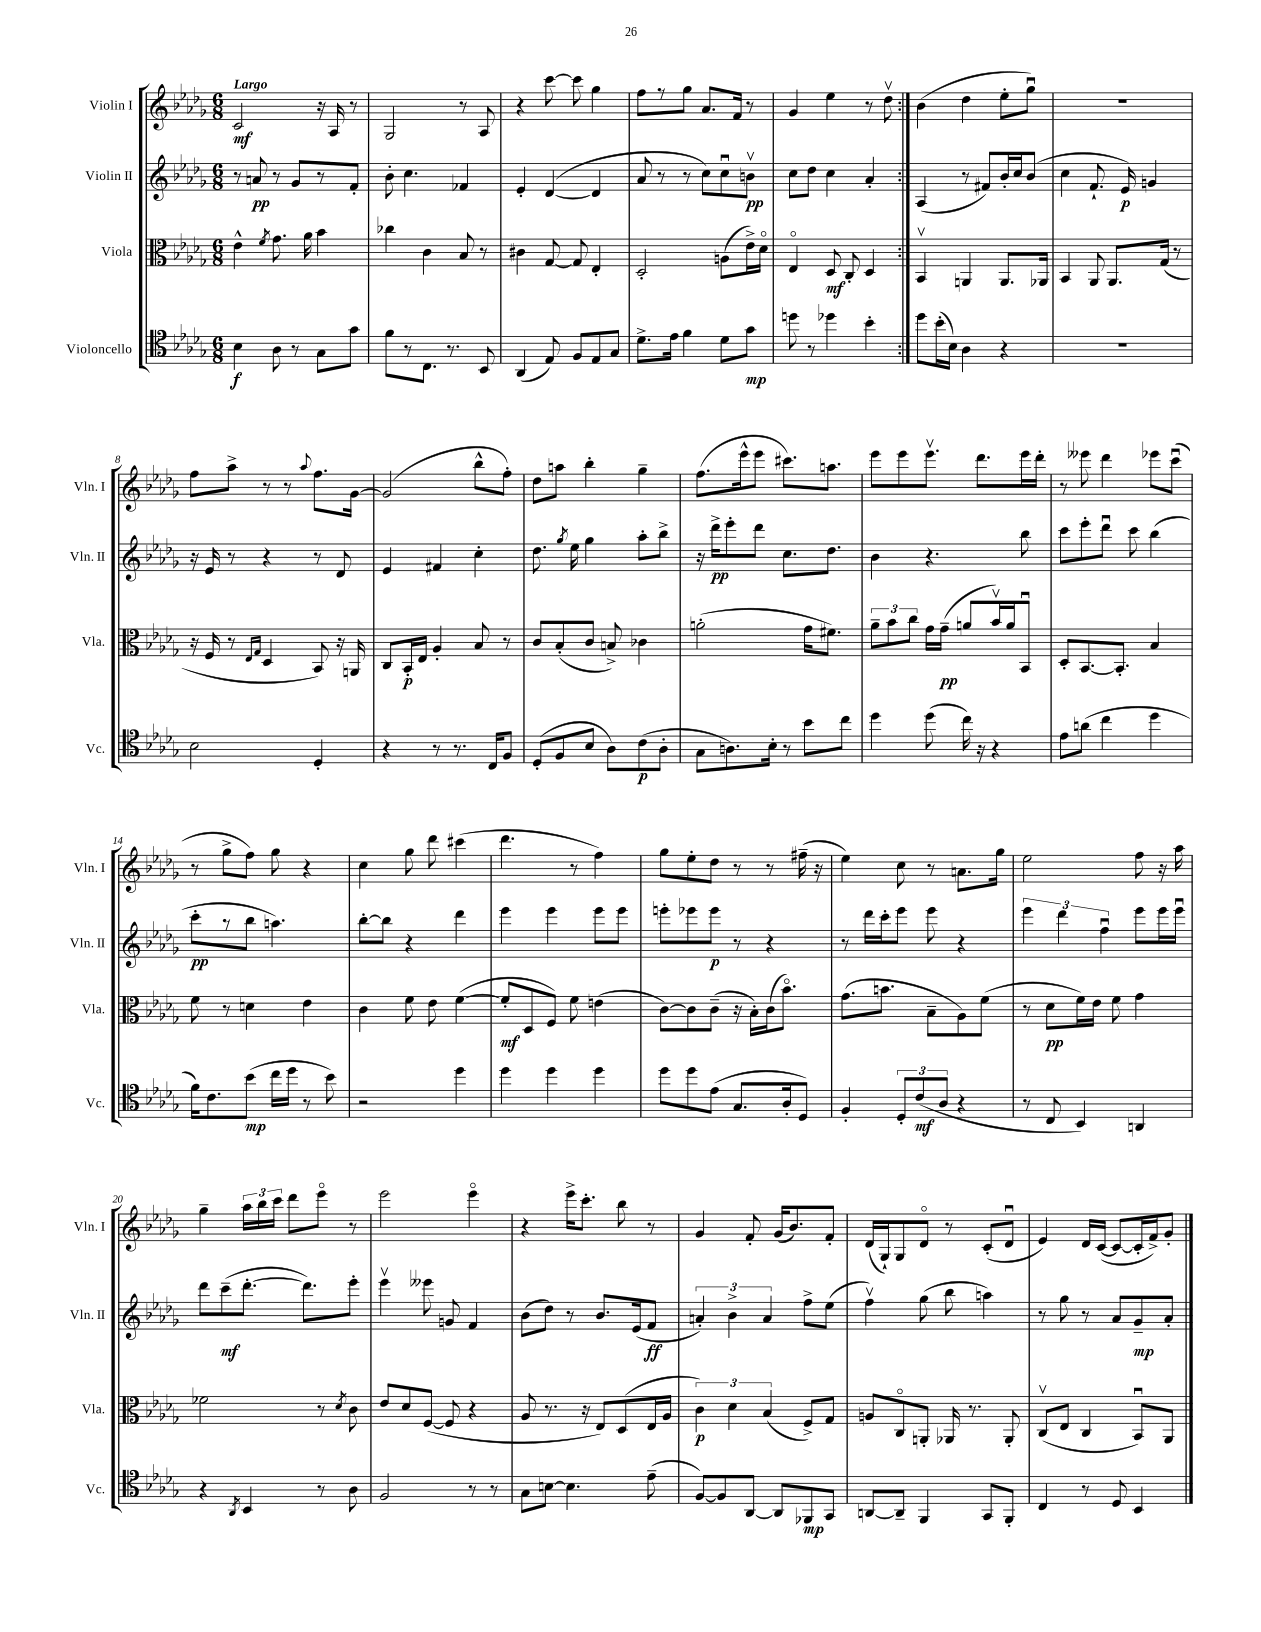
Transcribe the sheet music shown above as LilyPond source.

<<
\new StaffGroup <<
\new Staff = "s0" \with { instrumentName = "Violin I" shortInstrumentName = "Vln. I" } {
    \clef treble \key des \major \numericTimeSignature \time 6/8 \tempo "Largo"
    \autoBeamOff \repeat volta 2 { c'2\mf r16 aes16 r8 |
    ges2 r8 aes8 |
    r4 c'''8~ c'''8 ges''4 |
    f''8[ r8 ges''8] aes'8.[ f'16] r8 |
    ges'4 ees''4 r8 des''8\upbow | }
    bes'4( des''4 ees''8[-. ges''8]\downbow) |
    R2. |
    f''8[ aes''8]-> r8 r8 \appoggiatura { aes''8 } f''8.[ ges'16]~ |
    ges'2( bes''8[-^ f''8]-.) |
    des''8[ a''8] bes''4-. ges''4-- |
    f''8.[( ees'''16-^ ees'''8] cis'''8.[) a''8.] |
    ees'''8[ ees'''8 ees'''8.]\upbow des'''8.[ ees'''16 des'''16]-. |
    r8 eeses'''8 des'''4 ees'''8[ c'''8]\downbow( |
    r8 ges''8[-> f''8]) ges''8 r4 |
    c''4 ges''8 des'''8 cis'''4( |
    des'''4. r8 f''4) |
    ges''8[ ees''8-. des''8] r8 r8 fis''16--( r16 |
    ees''4) c''8 r8 a'8.[ ges''16] |
    ees''2 f''8 r16 aes''16 |
    ges''4-- \tuplet 3/2 { aes''16[ bes''16 c'''16] } des'''8[ ees'''8]\flageolet r8 |
    ees'''2 ees'''4\flageolet |
    r4 ees'''16[-> c'''8.]-. bes''8 r8 |
    ges'4 f'8-. ges'16[( bes'8.) f'8]-. |
    des'16[( ges16-!) ges8 des'8]\flageolet r8 c'8[-.( des'8]\downbow |
    ees'4) des'16[ c'16]~( c'8[~ c'16-. f'16->) ges'8]-. \bar "|." |
}
\new Staff = "s1" \with { instrumentName = "Violin II" shortInstrumentName = "Vln. II" } {
    \clef treble \key des \major \numericTimeSignature \time 6/8
    \autoBeamOff \repeat volta 2 { r8 a'8\pp r8 ges'8[ r8 f'8]-. |
    bes'8-. c''4. fes'4 |
    ees'4-. des'4~( des'4 |
    aes'8 r8 r8 c''8[) c''8\downbow b'8]\upbow\pp |
    c''8[ des''8] c''4 aes'4-. | }
    aes4( r8 fis'8[) bes'16-. c''16 bes'8]( |
    c''4 f'8.-! ees'16\p) g'4 |
    r16 ees'16 r8 r4 r8 des'8 |
    ees'4 fis'4 c''4-. |
    des''8. \acciaccatura { ges''8 } ees''16 ges''4 aes''8[-. bes''8]-> |
    r16 des'''16[->\pp ees'''8-. des'''8] c''8.[ des''8.] |
    bes'4 r4. bes''8 |
    c'''8[ ees'''8-. des'''8]\downbow c'''8 bes''4( |
    c'''8[-.\pp r8 bes''8] a''4.) |
    bes''8[~-. bes''8] r4 des'''4 |
    ees'''4 ees'''4 ees'''8[ ees'''8] |
    e'''8[-. ees'''8 ees'''8]\p r8 r4 |
    r8 des'''16[ c'''16-. ees'''8] ees'''8 r4 |
    \tuplet 3/2 { ees'''4 des'''4 f''4\downbow } ees'''8[ ees'''16 ees'''16]\downbow |
    des'''8[ c'''8--\mf( des'''8.]~-. des'''8.[) ees'''8]-. |
    ees'''4\upbow eeses'''8 g'8 f'4 |
    bes'8[( des''8]) r8 bes'8.[ ees'16( f'8]\ff |
    \tuplet 3/2 { a'4-.) bes'4-> a'4 } f''8[-> ees''8]( |
    f''4\upbow) ges''8( bes''8 a''4) |
    r8 ges''8 r8 aes'8[ ges'8--\mp aes'8]-. \bar "|." |
}
\new Staff = "s2" \with { instrumentName = "Viola" shortInstrumentName = "Vla." } {
    \clef alto \key des \major \numericTimeSignature \time 6/8
    \autoBeamOff \repeat volta 2 { ees'4-^ \acciaccatura { f'8 } ges'8. aes'16 bes'4 |
    ces''4 c'4 bes8 r8 |
    cis'4 ges8~ ges8 ees4-. |
    des2-. a8[( ees'16->) des'16]\flageolet |
    ees4\flageolet des8\mf c8-. des4 | }
    bes,4\upbow a,4 a,8.[ aes,16] |
    bes,4 aes,8 aes,8.[ ges16]( r8 |
    r16 f16 r8 \grace { ees16[ ges16] } des4 bes,8) r16 a,16 |
    c8[ bes,16-.\p ees16] aes4-. bes8 r8 |
    c'8[ bes8-.( c'8] b8->) ces'4 |
    a'2-.( ges'16[ fis'8.]) |
    \tuplet 3/2 { aes'8[-- bes'8 c''8] } ges'16[ ges'16]--\pp( a'8[ bes'16\upbow) a'16 bes,8]\downbow |
    des8[-. bes,8.~ bes,8.]-. bes4 |
    f'8 r8 d'4 ees'4 |
    c'4 f'8 ees'8 f'4~( |
    f'8[-.\mf des8 f8]) f'8 e'4( |
    c'8[~) c'8 c'8]--( r16 bes16[-.) c'16( bes'8.]\flageolet) |
    ges'8.[( b'8.] bes8[-- aes8) f'8]( |
    r8 des'8[\pp f'16) ees'16] f'8 ges'4 |
    fes'2 r8 \acciaccatura { des'8 } c'8 |
    ees'8[ des'8 f8]~( f8 r4 |
    aes8 r8. r16 ees8[) des8( ees16 aes16] |
    \tuplet 3/2 { c'4\p) des'4 bes4( } f8[->) ges8] |
    a8[ c8\flageolet a,8]-. aes,16 r8. aes,8-. |
    c8[\upbow( ees8] c4 bes,8[\downbow) aes,8] \bar "|." |
}
\new Staff = "s3" \with { instrumentName = "Violoncello" shortInstrumentName = "Vc." } {
    \clef tenor \key des \major \numericTimeSignature \time 6/8
    \autoBeamOff \repeat volta 2 { bes4\f aes8 r8 ges8[ ges'8] |
    f'8[ r8 c8.] r8. bes,8 |
    aes,4( ees8) f8[ ees8 ges8] |
    des'8.[-> ees'16] f'4 des'8[ ges'8]\mp |
    d''8 r8 des''4 bes'4-. | }
    des''8[ bes'16-.( bes16]) aes4 r4 |
    R2. |
    bes2 des4-. |
    r4 r8 r8. c16[ f8] |
    des8[-.( f8 bes8] aes8[) c'8\p( aes8]-. |
    ges8[ a8.) bes16]-. r8 bes'8[ c''8] |
    des''4 des''8( c''16) r16 r4 |
    ees'8[ a'8]( c''4 des''4 |
    f'16[) c'8. bes'8]\mp( c''16[ des''16] r8 bes'8) |
    r2 des''4 |
    des''4 des''4 des''4 |
    des''8[ des''8 ees'8]( ges8.[ aes16-. des8]) |
    f4-. \tuplet 3/2 { des8[-. c'8\mf( aes8] } r4 |
    r8 c8 bes,4) a,4 |
    r4 \acciaccatura { aes,8 } bes,4 r8 aes8 |
    f2 r8 r8 |
    ges8[ b8]~ b4. ees'8--( |
    f8[~) f8 aes,8]~ aes,8[ fes,8\mp ges,8] |
    a,8[~ a,8]-- f,4 ges,8[ f,8]-. |
    c4 r8 des8 bes,4 \bar "|." |
}
>>
>>
